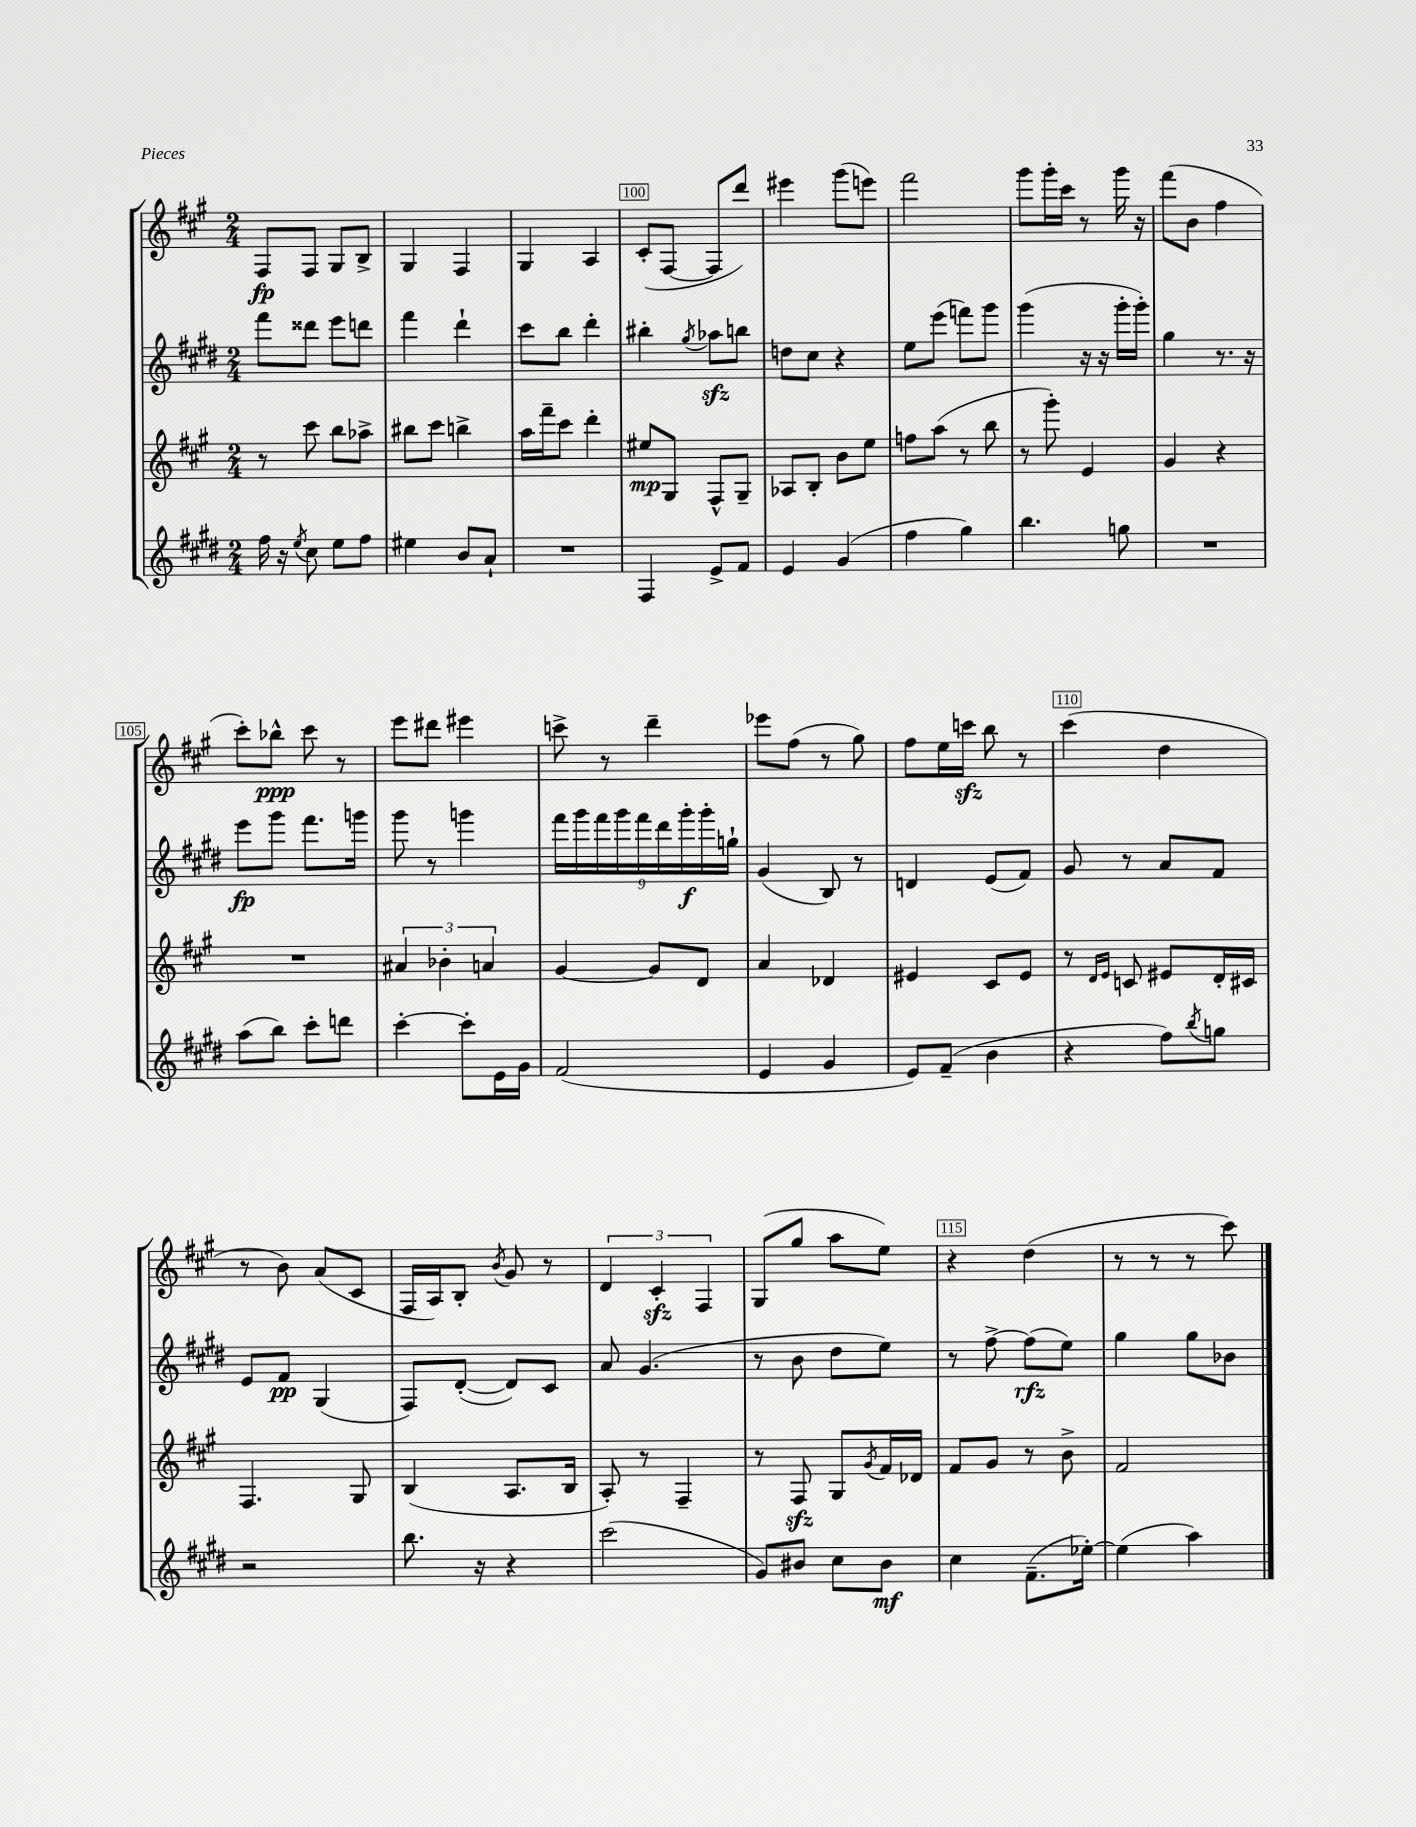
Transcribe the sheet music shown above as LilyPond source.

<<
\new StaffGroup <<
\new Staff = "s0" {
    \clef treble \key a \major \numericTimeSignature \time 2/4
    fis8\fp fis8 gis8 b8-> |
    gis4 fis4 |
    gis4 a4 |
    cis'8-.( fis8~ fis8 d'''8) |
    eis'''4 gis'''8( e'''8) |
    fis'''2 |
    gis'''8 gis'''16-. cis'''16 r8 gis'''16 r16 |
    fis'''8( b'8 fis''4 |
    cis'''8-.) bes''8-^\ppp cis'''8 r8 |
    e'''8 dis'''8 eis'''4 |
    c'''8-> r8 d'''4-- |
    ees'''8 fis''8( r8 gis''8) |
    fis''8 e''16 c'''16\sfz b''8 r8 |
    cis'''4( d''4 |
    r8 b'8) a'8( cis'8 |
    fis16 a16) b8-. \acciaccatura { b'8 } gis'8 r8 |
    \tuplet 3/2 { d'4 cis'4-.\sfz fis4 } |
    gis8( gis''8 a''8 e''8) |
    r4 d''4( |
    r8 r8 r8 cis'''8) \bar "|." |
}
\new Staff = "s1" {
    \clef treble \key e \major \numericTimeSignature \time 2/4
    fis'''8 disis'''8 e'''8 d'''8 |
    fis'''4 dis'''4-! |
    cis'''8 b''8 dis'''4-. |
    bis''4-. \acciaccatura { gis''8 } aes''8\sfz b''8 |
    d''8 cis''8 r4 |
    e''8 e'''8( f'''8) gis'''8 |
    gis'''4( r16 r16 gis'''16-. gis'''16-.) |
    gis''4 r8. r16 |
    e'''8\fp gis'''8 fis'''8. g'''16 |
    gis'''8 r8 g'''4 |
    \tuplet 9/8 { fis'''16 gis'''16 fis'''16 gis'''16 fis'''16 dis'''16 gis'''16-.\f gis'''16-. g''16-! } |
    gis'4( b8) r8 |
    d'4 e'8( fis'8) |
    gis'8 r8 a'8 fis'8 |
    e'8 fis'8\pp gis4( |
    fis8) dis'8~-.( dis'8) cis'8 |
    a'8 gis'4.( |
    r8 b'8 dis''8 e''8) |
    r8 fis''8~-> fis''8\rfz( e''8) |
    gis''4 gis''8 bes'8 \bar "|." |
}
\new Staff = "s2" {
    \clef treble \key a \major \numericTimeSignature \time 2/4
    r8 cis'''8 b''8 aes''8-> |
    bis''8 cis'''8 b''4-> |
    a''16 fis'''16-- cis'''8 d'''4-. |
    eis''8\mp gis8 fis8-^ gis8-- |
    aes8 b8-. b'8 e''8 |
    f''8 a''8( r8 b''8 |
    r8 gis'''8-.) e'4 |
    gis'4 r4 |
    R2 |
    \tuplet 3/2 { ais'4 bes'4-. a'4 } |
    gis'4~ gis'8 d'8 |
    a'4 des'4 |
    eis'4 cis'8 eis'8 |
    r8 \grace { d'16 e'16 } c'8 eis'8 d'16-. cis'16 |
    fis4. gis8 |
    b4( a8. b16 |
    a8-.) r8 fis4-- |
    r8 fis8\sfz gis8 \acciaccatura { gis'8 } fis'16 des'16 |
    fis'8 gis'8 r8 b'8-> |
    fis'2 \bar "|." |
}
\new Staff = "s3" {
    \clef treble \key e \major \numericTimeSignature \time 2/4
    fis''16 r16 \acciaccatura { e''8 } cis''8 e''8 fis''8 |
    eis''4 b'8 a'8-! |
    R2 |
    fis4 e'8-> fis'8 |
    e'4 gis'4( |
    fis''4 gis''4) |
    b''4. g''8 |
    R2 |
    a''8( b''8) cis'''8-. d'''8 |
    cis'''4~-. cis'''8-. e'16 gis'16 |
    fis'2( |
    e'4 gis'4 |
    e'8) fis'8--( b'4 |
    r4 fis''8) \acciaccatura { b''8 } g''8 |
    r2 |
    b''8. r16 r4 |
    cis'''2( |
    gis'8) bis'8 cis''8 bis'8\mf |
    cis''4 fis'8.--( ees''16~-.) |
    ees''4( a''4) \bar "|." |
}
>>
>>
\layout { \context { \Score currentBarNumber = #97 \override BarNumber.break-visibility = ##(#f #t #t) barNumberVisibility = #(every-nth-bar-number-visible 5) \override BarNumber.stencil = #(make-stencil-boxer 0.1 0.3 ly:text-interface::print) } }
